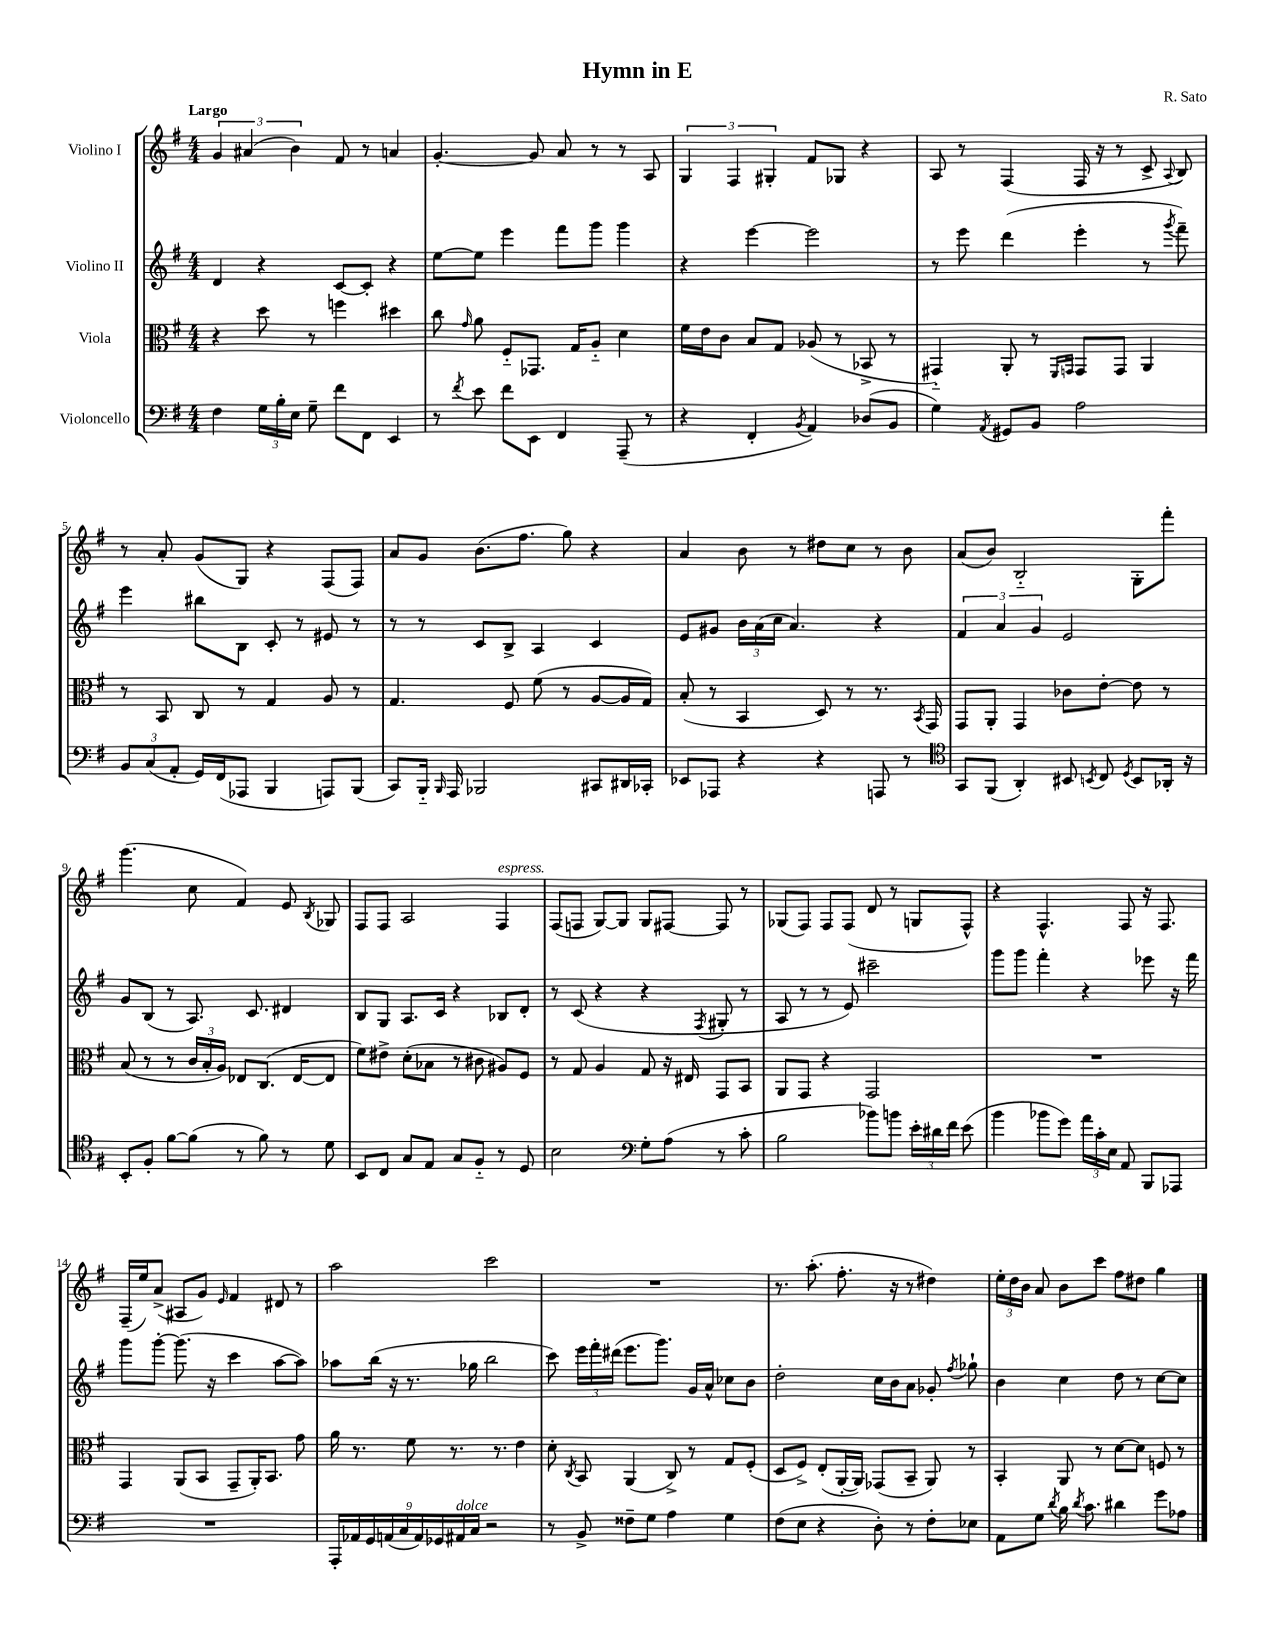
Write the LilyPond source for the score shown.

\header { title = "Hymn in E" composer = "R. Sato" }
<<
\new StaffGroup <<
\new Staff = "s0" \with { instrumentName = "Violino I" } {
    \clef treble \key g \major \numericTimeSignature \time 4/4 \tempo "Largo"
    \autoBeamOff \tuplet 3/2 { g'4 ais'4( b'4) } fis'8 r8 a'4 |
    g'4.~-. g'8 a'8 r8 r8 a8 |
    \tuplet 3/2 { g4 fis4 gis4-. } fis'8[ ges8] r4 |
    a8 r8 fis4( fis16 r16 r8 c'8-> \appoggiatura { a8 } b8) |
    r8 a'8-. g'8[( g8]) r4 fis8[( fis8]) |
    a'8[ g'8] b'8.[( fis''8.] g''8) r4 |
    a'4 b'8 r8 dis''8[ c''8] r8 b'8 |
    a'8[( b'8]) b2-_ g8[-. fis'''8]-. |
    g'''4.( c''8 fis'4) e'8 \acciaccatura { b8 } ges8 |
    fis8[ fis8] a2 fis4^\markup { \italic "espress." } |
    fis8[( f8] g8[~) g8] g8[ fis8]~ fis8 r8 |
    ges8[( fis8]) fis8[ fis8]( d'8 r8 g8[ fis8]-^) |
    r4 fis4.-^ fis8 r16 fis8. |
    fis16[--( e''16) a'8]->( ais8[ g'8]) \grace { e'16 } fis'4 dis'8 r8 |
    a''2 c'''2 |
    R1 |
    r8. a''8.-.( fis''8.-. r16 r8 dis''4) |
    \tuplet 3/2 { e''16[-. d''16 b'16] } a'8 b'8[ c'''8] fis''8[ dis''8] g''4 \bar "|." |
}
\new Staff = "s1" \with { instrumentName = "Violino II" } {
    \clef treble \key g \major \numericTimeSignature \time 4/4
    \autoBeamOff d'4 r4 c'8[~ c'8]-. r4 |
    e''8[~ e''8] e'''4 fis'''8[ g'''8] g'''4 |
    r4 e'''4~ e'''2 |
    r8 e'''8 d'''4( e'''4-. r8 \acciaccatura { g'''8 } fis'''8--) |
    e'''4 bis''8[ b8] c'8-. r8 eis'8 r8 |
    r8 r8 c'8[ b8]-> a4 c'4 |
    e'8[ gis'8] \tuplet 3/2 { b'16[ a'16( c''16] } a'4.) r4 |
    \tuplet 3/2 { fis'4 a'4 g'4 } e'2 |
    g'8[ b8]( r8 a8.) c'8. dis'4 |
    b8[ g8] a8.[ c'16] r4 bes8[ d'8]-. |
    r8 c'8( r4 r4 \acciaccatura { fis8 } gis8-. r8 |
    a8 r8 r8 e'8) cis'''2-- |
    g'''8[ g'''8] fis'''4-. r4 ees'''8 r16 fis'''16 |
    g'''8[ g'''8]~-. g'''8.( r16 c'''4 a''8[~ a''8]) |
    aes''8[ b''16]( r16 r8. ges''16 b''2 |
    c'''8) \tuplet 3/2 { e'''16[ fis'''16-. dis'''16]( } e'''8.[ g'''8.]) g'16[ a'16]-^ ces''8[ b'8] |
    d''2-. c''16[ b'16 a'8] ges'8-. \acciaccatura { fis''8 } ges''8-! |
    b'4 c''4 d''8 r8 c''8[~ c''8] \bar "|." |
}
\new Staff = "s2" \with { instrumentName = "Viola" } {
    \clef alto \key g \major \numericTimeSignature \time 4/4
    \autoBeamOff r4 d''8 r8 f''4 dis''4 |
    c''8 \grace { g'16 } a'8 fis8[-_ ges,8.] g16[ a8]-_ d'4 |
    fis'16[ e'16 c'8] b8[ g8] aes8( r8 bes,8-> r8 |
    gis,4-_) a,8-. r8 \grace { fis,16[ g,16] } g,8[ g,8] a,4 |
    r8 b,8 c8 r8 g4 a8 r8 |
    g4. fis8 fis'8( r8 a8[~ a16 g16]) |
    b8-.( r8 b,4 d8) r8 r8. \acciaccatura { b,8 } g,16 |
    g,8[ a,8]-. g,4 ces'8[ e'8]~-. e'8 r8 |
    b8( r8 r8 \tuplet 3/2 { c'16[ b16-. a16]) } ees8[ c8.]( ees16[~ ees8] |
    fis'8[) eis'8]-> d'8[-.( bes8] r8 cis'8 ais8[) fis8] |
    r8 g8 a4 g8 r16 eis16 g,8[ b,8] |
    a,8[ g,8] r4 g,2 |
    R1 |
    g,4 a,8[( b,8] g,8[-- a,16-.) b,8.] g'8 |
    a'16 r8. fis'8 r8. r8. e'4 |
    d'8-. \acciaccatura { c8 } b,8 a,4( c8->) r8 g8[ fis8]-.( |
    d8[ fis8]->) e8[-.( a,16~-. a,16]) ges,8[( b,8]-- a,8) r8 |
    b,4-. a,8 r8 d'8[~ d'8] f8 r8 \bar "|." |
}
\new Staff = "s3" \with { instrumentName = "Violoncello" } {
    \clef bass \key g \major \numericTimeSignature \time 4/4
    \autoBeamOff fis4 \tuplet 3/2 { g16[ b16-. e16] } g8-- fis'8[ fis,8] e,4 |
    r8 \acciaccatura { fis'8 } e'8 fis'8[ e,8] fis,4 a,,8--( r8 |
    r4 fis,4-. \acciaccatura { b,8 } a,4) des8[( b,8] |
    g4) \acciaccatura { a,8 } gis,8[ b,8] a2 |
    \tuplet 3/2 { b,8[ c8( a,8]-. } g,16[) fis,16( aes,,8] b,,4 a,,8[) b,,8]( |
    c,8[) b,,16]-_ \grace { b,,16 } a,,16 bes,,2 cis,8[ dis,16 ces,16]-. |
    ees,8[ aes,,8] r4 r4 a,,8 r8 |
    \clef tenor g,8[ fis,8]( a,4-.) bis,8 \acciaccatura { b,8 } c8 \acciaccatura { d8 } b,8[ aes,16]-. r16 |
    b,8[-. fis8]-. fis'8[~ fis'8]( r8 fis'8) r8 d'8 |
    b,8[ c8] g8[ e8] g8[ fis8]-_ r8 d8 |
    b2 \clef bass g8[-. a8]( r8 c'8-. |
    b2 bes'8[) b'8] \tuplet 3/2 { e'16[-. dis'16 fis'16] } e'8( |
    b'4 bes'8[ g'8]) \tuplet 3/2 { a'16[ c'16-. e16] } a,8 b,,8[ aes,,8] |
    R1 |
    \tuplet 9/8 { a,,16[-. aes,16 g,16 a,16( c16 a,16) ges,16 ais,16^\markup { \italic "dolce" } c16] } r2 |
    r8 b,8-> fisis8[-- g8] a4 g4 |
    fis8[( e8] r4 d8-.) r8 fis8[-. ees8] |
    a,8[ g8] \acciaccatura { d'8 } b16 \acciaccatura { d'8 } c'8. dis'4 g'8[ aes8] \bar "|." |
}
>>
>>
